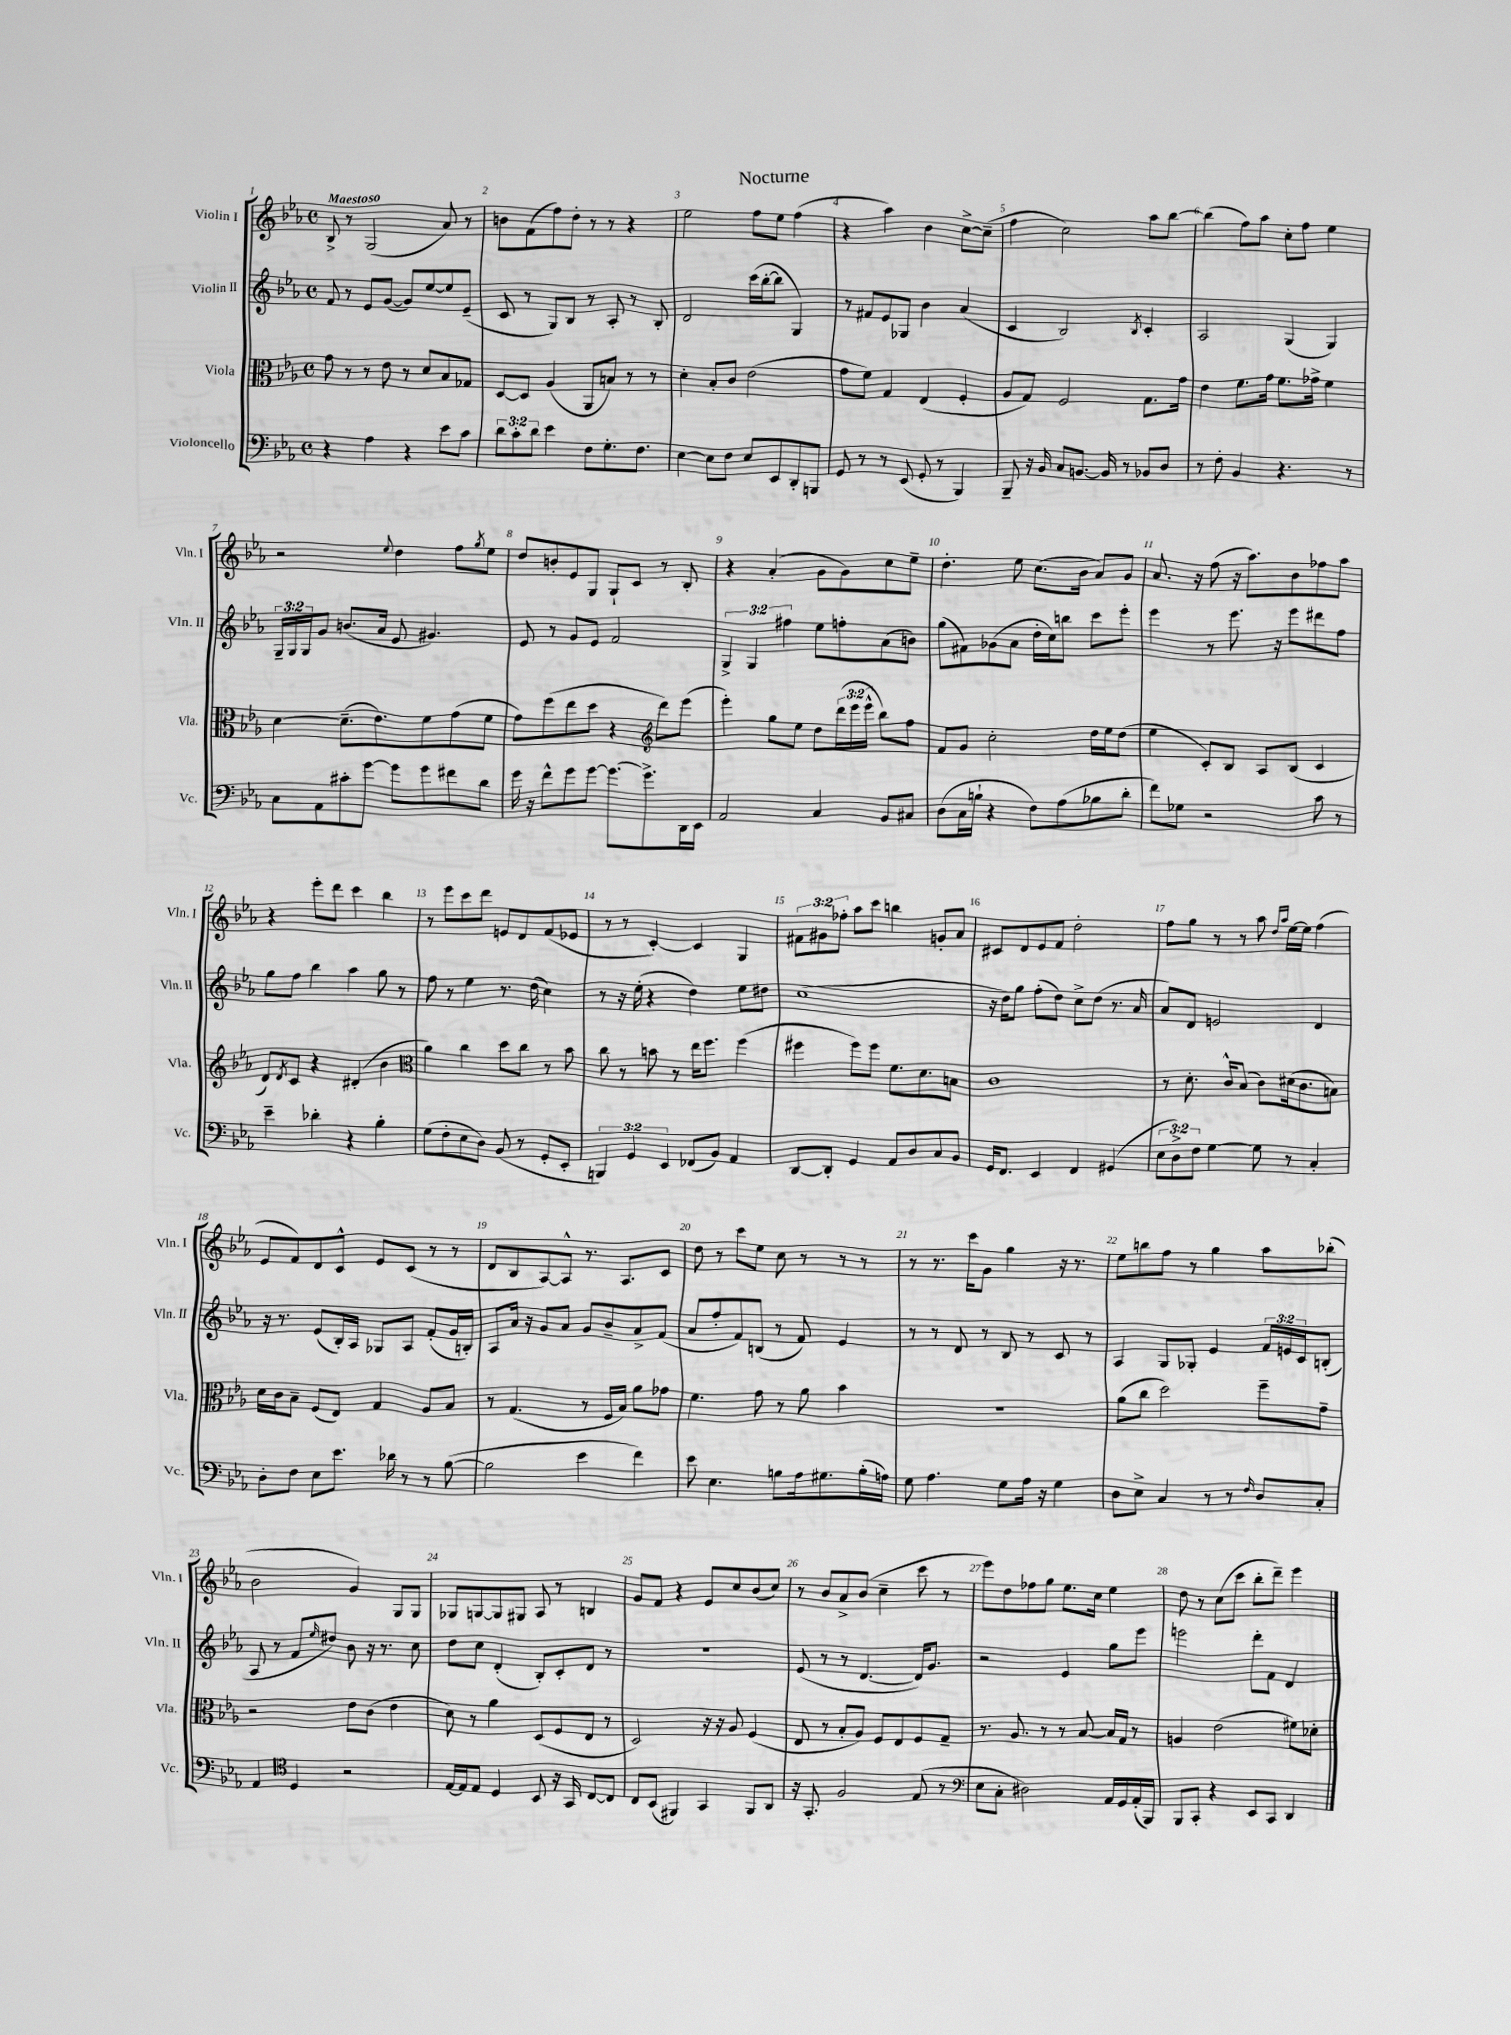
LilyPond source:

\header { title = "Nocturne" }
<<
\new StaffGroup <<
\new Staff = "s0" \with { instrumentName = "Violin I" shortInstrumentName = "Vln. I" } {
    \clef treble \key ees \major \defaultTimeSignature \time 4/4 \override Staff.TupletNumber.text = #tuplet-number::calc-fraction-text \tempo "Maestoso"
    bes8-> r8 g2( aes'8) r8 |
    b'8 f'8( f''8) d''8-. r8 r8 r4 |
    ees''2 f''8 ees''8 f''4( |
    r4 aes''4) bes'4 c''8~-> c''8--( |
    f''4 c''2) aes''8 bes''8~ |
    bes''4( f''8) aes''8 c''8-. f''8 ees''4 |
    r2 \appoggiatura { ees''8 } d''4 f''8 \acciaccatura { g''8 } ees''8 |
    d''8 b'8-. ees'8 g8 g8-! c'8 r8 bes8-. |
    r4 aes'4-.( g'8 g'8) c''8 ees''8-- |
    d''4.-. ees''8 c''8.( bes'16 aes'8) g'8 |
    aes'8. r16 f''8( r16 aes''8.) bes'8 fes''8 aes''8 |
    r4 ees'''8-. d'''8 c'''4 bes''4 |
    r8 ees'''8 c'''8 d'''8 e'8 d'8 f'8( ees'8 |
    r8 r8 c'4~-.) c'4 g4 |
    \tuplet 3/2 { fis'8 gis'8 fes''8-. } aes''8 c'''8 b''4 g'8-. aes'8 |
    cis'8 d'8 ees'8 f'8 d''2-. |
    f''8 g''8 r8 r8 aes''8 \grace { d''16 aes''16 } ees''16~ ees''16 f''4( |
    ees'8 f'8) d'8 c'8-^ ees'8 c'8( r8 r8 |
    d'8 bes8 aes8~) aes8-^ r8. aes8. c'8 |
    d''8 r8 c'''8 ees''8 c''8 r8 r8 r8 |
    r8 r8. c'''16 g'8 g''4 r16 r8. |
    ees''8 b''8 f''8 r8 g''4 aes''8 bes''8-.( |
    bes'2 g'4) g8 g8 |
    ges8 g8~ g8 gis8 aes8 r8 b4 |
    g'8 f'8 r4 ees'8 c''8 bes'8( c''8) |
    r8 bes'8 aes'8-> bes'8( c''4-- c'''8 r8 |
    ees'''8) d''8 fes''8 g''8 ees''8. c''16 ees''4 |
    d''8 r8 c''8( c'''8 bes''8-. d'''8--) ees'''4 \bar "|." |
}
\new Staff = "s1" \with { instrumentName = "Violin II" shortInstrumentName = "Vln. II" } {
    \clef treble \key ees \major \defaultTimeSignature \time 4/4 \override Staff.TupletNumber.text = #tuplet-number::calc-fraction-text
    f'8 r8 ees'8 g'8~( g'8) ees''8~ ees''8 ees'8--( |
    c'8 r8 g8) bes8 r8 aes8-. r8 bes8-. |
    d'2 c'''16( bes''16~-. bes''8 g4) |
    r8 fis'8 ees'8 ges8 bes'4 aes'4( |
    c'4 bes2) \acciaccatura { bes8 } c'4-. |
    aes2 g4( g4) |
    \tuplet 3/2 { g16-- g16 g16 } g'8 b'8.( aes'16 ees'8 gis'4.) |
    ees'8 r8 g'8 ees'8 f'2 |
    \tuplet 3/2 { g4-> g4 fis''4 } ees''8 f''8-. aes'8( b'8) |
    g''8( fis'8) ges'8( aes'8 d''16-. c''16) b''8 c'''8 ees'''8-. |
    ees'''4 r8 ees'''8. r16 ees'''8 dis'''8 f''8 |
    g''8 f''8 bes''4 aes''4 g''8 r8 |
    f''8 r8 ees''4 r8. d''16( c''4) |
    r8 r16 ees''16-.( r4 d''4) ees''8 dis''8 |
    c''1( |
    r16 d''16) g''8 f''8-.( d''8) c''8-> d''8( r8. aes'16 |
    aes'8) d'8 e'2 d'4 |
    r16 r8. ees'8( bes16-.) aes16 ges8 aes8 f'8-.( g'16 b16-.) |
    aes8 aes'16 r16 g'8 aes'8 g'8 bes'8-- aes'8-> f'8( |
    aes'8 f''8-. f'8) b8( r8 f'8) ees'4 |
    r8 r8 d'8 r8 bes8 r8 c'8 r8 |
    aes4 g8 ges8-. ees'4 \tuplet 3/2 { f'16 e'16 c'16 } b8-.( |
    aes8 r8 f'8 \grace { ees''16 } dis''8) bes'8 r16 r8. c''8 |
    d''8 c''8 d'4-.( bes8-.) c'8-. d'8 r8 |
    r1 |
    ees'8( r8 r8 d'4.~ d'16) g'8. |
    r2 ees'4 g''8 ees'''8 |
    e'''2 d'''8-. f'8 d'4 \bar "|." |
}
\new Staff = "s2" \with { instrumentName = "Viola" shortInstrumentName = "Vla." } {
    \clef alto \key ees \major \defaultTimeSignature \time 4/4 \override Staff.TupletNumber.text = #tuplet-number::calc-fraction-text
    g'8 r8 r8 ees'8 r8 d'8 bes8 ges8 |
    d8~ d8 aes4( aes,8 b8) r8 r8 |
    d'4-. bes8-. c'8 ees'2( |
    g'8 f'8) g4 ees4( f4-. |
    aes8 g8) f2 g8. g'16 |
    ees'4 f'8. g'16 f'8. ges'16-> f'4 |
    d'4~ d'8.--( ees'8.) f'8 g'8( f'8 |
    g'8) f''8( ees''8 d''8 r4 \clef treble d'''8) ees'''8( |
    ees'''4-.) g''8 ees''8 d''8 \tuplet 3/2 { d'''16( ees'''16 ees'''16-^ } bes''8) f''8 |
    f'8 g'8 c''2-. d''16 ees''16 d''8( |
    ees''4 c'8-.) bes8 aes8 bes8( c'4 |
    d'8) \acciaccatura { d'8 } c'8 r4 dis'4-.( bes'4 |
    \clef alto aes'4) c''4 d''8 c''8 r8 bes'8 |
    c''8 r8 b'8 r8 ees''16 f''8. f''4( |
    fis''4 fis''8) fis''8 f'8. d'8. b8 |
    c'1 |
    r8 d'8.-. c'16-^ bes8( c'8) dis'16( c'8. b8) |
    d'16 c'16 bes8-- f8( ees8) g4 aes8 bes8 |
    r8 g4.( r8 f16 bes16) aes'8 ges'8 |
    f'4. g'8 r8 aes'8 bes'4 |
    R1 |
    aes'8( c''8 d''2) f''8-- g'8-- |
    r2 ees'8 c'8( ees'4 |
    d'8) r8 aes'4 d8( f8 ees8 r8 |
    d2) r16 r16 aes8 f4( |
    ees8 r8 bes8-. aes8) f8 ees8 f8 g8-- |
    r8. aes8. r8 r8 bes8~ bes16 g16 r8 |
    a4 ees'2( fis'8) des'8-. \bar "|." |
}
\new Staff = "s3" \with { instrumentName = "Violoncello" shortInstrumentName = "Vc." } {
    \clef bass \key ees \major \defaultTimeSignature \time 4/4 \override Staff.TupletNumber.text = #tuplet-number::calc-fraction-text
    r4 aes4 r4 ees'8 c'8 |
    \tuplet 3/2 { d'8 c'8-. d'8 } ees'4 f8 g8.-. f8. |
    ees4~ ees8 f8 ees8 ees,8 d,8-. b,,8 |
    g,8 r8 r8 ees,8( g,8-. r8 bes,,4) |
    bes,,8-- r16 bes,16 c8 b,8.~ b,16 r8 bes,8 d8 |
    r8 f8-. bes,4 r4. r8 |
    c8 aes,8 cis'8-. g'8~ g'8 g'8 fis'8 d'8 |
    g'16 r16 f'8-^ g'8 g'8~ g'8.~ g'8.-> d,16 ees,16 |
    aes,2 c4 bes,8 cis8 |
    d8( c16 b16-! r4 f8) aes8( bes8 d'8-. |
    f'8) ges8 r2 c'8 r8 |
    ees'4-- des'4-. r4 bes4-. |
    g8( f8-. ees8 d8) bes,8( r8 g,8-. ees,8-. |
    \tuplet 3/2 { b,,4) g,4 ees,4 } fes,8( bes,8) aes,4 |
    d,8~ d,8-. g,4 aes,8 d8 c8 bes,8 |
    g,16 f,8. ees,4 f,4 gis,4( |
    \tuplet 3/2 { ees8 d8->) f8 } g4~ g8 r8 c4-. |
    d8-. f8 ees8 ees'8. des'16 r8 r8 bes8~( |
    bes2 ees'4 f'4) |
    ees'8 ees4. b8 aes16 gis8. b16-.( a16) |
    g8 aes4. g8 aes16 r16 g4 |
    d8 ees8-> c4 r8 r8 \grace { f16 } d8 c8-. |
    aes,4 \clef tenor d4 r2 |
    ees16~ ees16 ees8 d4 bes,8 r16 g,16 c8~ c8 |
    c8 bes,8( fis,4) g,4 fis,8 aes,8 |
    r16 g,8.-. f2 ees8( r8 |
    \clef bass ees8 c8-. dis2) aes,16 g,16 aes,16-.( bes,,16) |
    bes,,8 c,8-. r4 ees,8 c,8 d,4 \bar "|." |
}
>>
>>
\layout { \context { \Score \override BarNumber.break-visibility = ##(#f #t #t) barNumberVisibility = #all-bar-numbers-visible } }
